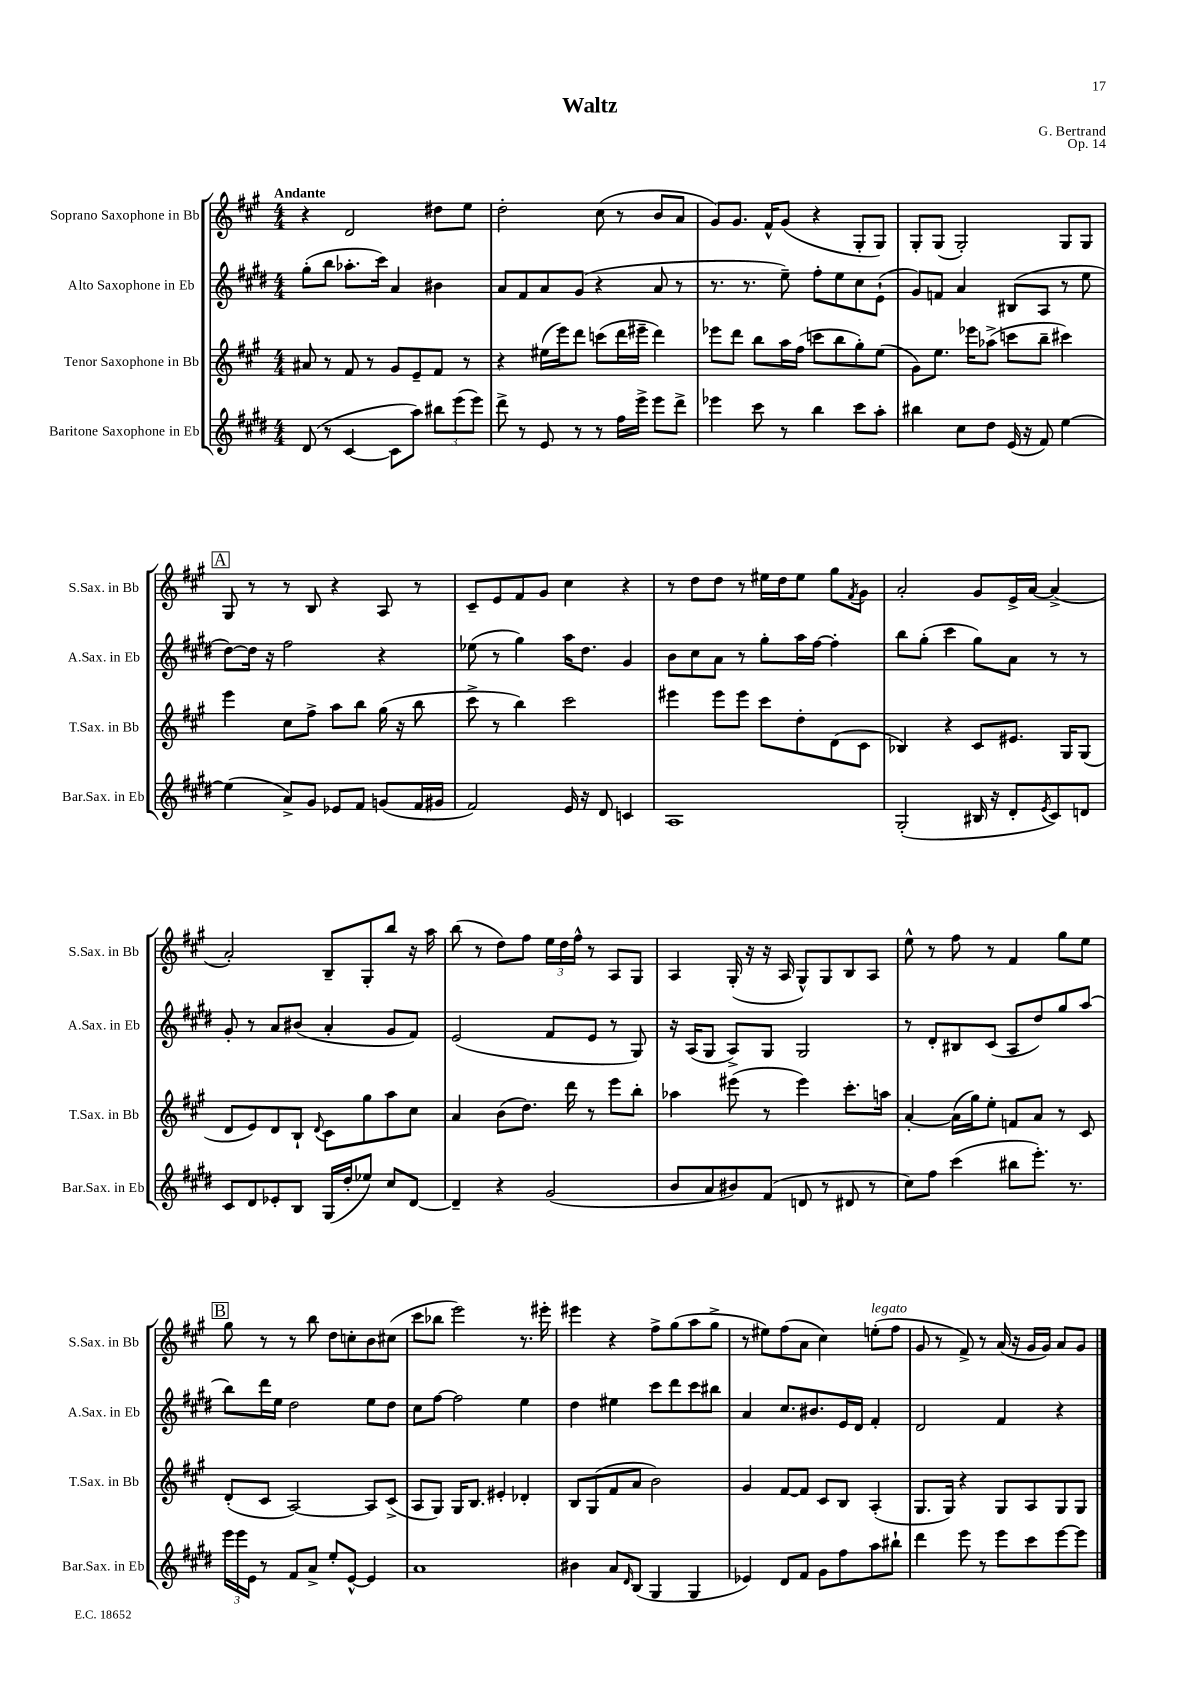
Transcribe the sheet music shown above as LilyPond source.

\header { title = "Waltz" composer = "G. Bertrand" opus = "Op. 14" }
<<
\new StaffGroup <<
\new Staff = "s0" \with { instrumentName = "Soprano Saxophone in Bb" shortInstrumentName = "S.Sax. in Bb" } {
    \clef treble \key a \major \numericTimeSignature \time 4/4 \tempo "Andante"
    r4 d'2 dis''8 e''8 |
    d''2-. cis''8( r8 b'8 a'8 |
    gis'8) gis'8. fis'16-^ gis'8( r4 gis8-. gis8) |
    gis8-. gis8( gis2-.) gis8 gis8 |
    \mark \markup { \box "A" } gis8 r8 r8 b8 r4 a8 r8 |
    cis'8-- e'8 fis'8 gis'8 cis''4 r4 |
    r8 d''8 d''8 r8 eis''16 d''16 eis''8 gis''8 \acciaccatura { fis'8 } gis'8 |
    a'2-. gis'8 e'16-> a'16~ a'4->( |
    a'2-.) b8-- gis8-. b''8 r16 a''16 |
    b''8( r8 d''8) fis''8 \tuplet 3/2 { e''16 d''16 fis''16-^ } r8 a8 gis8 |
    a4 gis16-.( r16 r16 a16 gis8-^) gis8 b8 a8 |
    e''8-^ r8 fis''8 r8 fis'4 gis''8 e''8 |
    \mark \markup { \box "B" } gis''8 r8 r8 b''8 d''8 c''8-. b'8 cis''8( |
    cis'''8 bes''8 e'''2) r8. eis'''16-. |
    eis'''4 r4 fis''8-> gis''8( a''8 gis''8-> |
    r8 eis''8) fis''8( a'8 cis''4) e''8-.^\markup { \italic "legato" }( fis''8 |
    gis'8 r8 fis'8->) r8 a'16( r16 gis'16 gis'16) a'8 gis'8 \bar "|." |
}
\new Staff = "s1" \with { instrumentName = "Alto Saxophone in Eb" shortInstrumentName = "A.Sax. in Eb" } {
    \clef treble \key e \major \numericTimeSignature \time 4/4
    gis''8-.( b''8 aes''8.-. cis'''16) a'4 bis'4 |
    a'8 fis'8 a'8 gis'8( r4 a'8 r8 |
    r8. r8. e''8--) fis''8-. e''8 cis''8 e'8-!( |
    gis'8) f'8 a'4 bis8( a8 r8 e''8 |
    \mark \markup { \box "A" } dis''8~) dis''16 r16 fis''2 r4 |
    ees''8( r8 gis''4) a''16 dis''8. gis'4 |
    b'8 cis''8 a'8 r8 gis''8-. a''16 fis''16~ fis''4-. |
    b''8 gis''8-.( cis'''4 gis''8) a'8 r8 r8 |
    gis'8-. r8 a'8 bis'8( a'4-. gis'8 fis'8) |
    e'2( fis'8 e'8 r8 gis8) |
    r16 a16( gis8 a8->) gis8 gis2 |
    r8 dis'8-. bis8 cis'8( a8 dis''8) gis''8 a''8( |
    \mark \markup { \box "B" } b''8) dis'''16 e''16 dis''2 e''8 dis''8 |
    cis''8 fis''8~ fis''2 e''4 |
    dis''4 eis''4 cis'''8 dis'''8 cis'''8 bis''8 |
    a'4 cis''8. bis'8. e'16 dis'16 fis'4-. |
    dis'2 fis'4 r4 \bar "|." |
}
\new Staff = "s2" \with { instrumentName = "Tenor Saxophone in Bb" shortInstrumentName = "T.Sax. in Bb" } {
    \clef treble \key a \major \numericTimeSignature \time 4/4
    ais'8 r8 fis'8 r8 gis'8 e'8-- fis'8 r8 |
    r4 eis''16( e'''16) d'''8 c'''8( d'''16 eis'''16-- d'''4) |
    ees'''8 d'''8 b''8 a''16 fis''16( c'''8 b''8 gis''8-.) e''8( |
    gis'8) e''8. ees'''16 aes''8->( c'''8 b''8-- cis'''4) |
    \mark \markup { \box "A" } e'''4 cis''8 fis''8-> a''8 b''8 gis''16( r16 b''8 |
    cis'''8-> r8 b''4) cis'''2 |
    eis'''4 eis'''8 eis'''8 cis'''8 d''8-. d'8( cis'8 |
    bes4) r4 cis'8 eis'8. gis16 gis8( |
    d'8 e'8) d'8 b8-! \appoggiatura { d'8 } cis'8 gis''8 a''8 cis''8 |
    a'4 b'8( d''8.) d'''16 r8 e'''8 b''8-. |
    aes''4 eis'''8( r8 eis'''4) cis'''8.-. a''16 |
    a'4~-. a'16( gis''16) e''8-. f'8 a'8 r8 cis'8 |
    \mark \markup { \box "B" } d'8-.( cis'8 a2~) a8 cis'8->( |
    a8 gis8) gis16 b8. eis'4-. des'4-. |
    b8 gis8( fis'8 a'8 b'2) |
    gis'4 fis'8~ fis'8 cis'8 b8 a4-.( |
    gis8. gis16) r4 gis8 a8 gis8 gis8 \bar "|." |
}
\new Staff = "s3" \with { instrumentName = "Baritone Saxophone in Eb" shortInstrumentName = "Bar.Sax. in Eb" } {
    \clef treble \key e \major \numericTimeSignature \time 4/4
    dis'8( r8 cis'4~ cis'8 a''8) \tuplet 3/2 { bis''8 e'''8( e'''8) } |
    dis'''8-> r8 e'8 r8 r8 fis''16 e'''16-> e'''8 dis'''8-> |
    ees'''4 cis'''8 r8 b''4 cis'''8 a''8-. |
    bis''4 cis''8 dis''8 e'16( r16 fis'8) e''4~ |
    \mark \markup { \box "A" } e''4( a'8->) gis'8 ees'8 fis'8 g'8( fis'16 gis'16 |
    fis'2) e'16 r16 dis'8 c'4 |
    a1 |
    gis2-.( bis16 r16 dis'8-. \acciaccatura { e'8 } cis'8) d'8 |
    cis'8 dis'8 ees'8-. b8 gis16( dis''16-. ees''8) cis''8 dis'8~ |
    dis'4-- r4 gis'2( |
    b'8 a'8 bis'8) fis'8( d'8 r8 dis'8 r8 |
    cis''8) fis''8 cis'''4( bis''8 e'''8.-.) r8. |
    \mark \markup { \box "B" } \tuplet 3/2 { e'''16 e'''16 e'16 } r8 fis'8 a'8-> e''8-. e'8~-^ e'4 |
    a'1 |
    bis'4 a'8 \grace { dis'16 } b8( gis4 gis4 |
    ees'4) dis'8 fis'8 gis'8 fis''8 a''8 bis''8-! |
    dis'''4 e'''8 r8 e'''8 cis'''8 e'''8~ e'''8 \bar "|." |
}
>>
>>
\layout { \context { \Score \remove "Bar_number_engraver" } }
